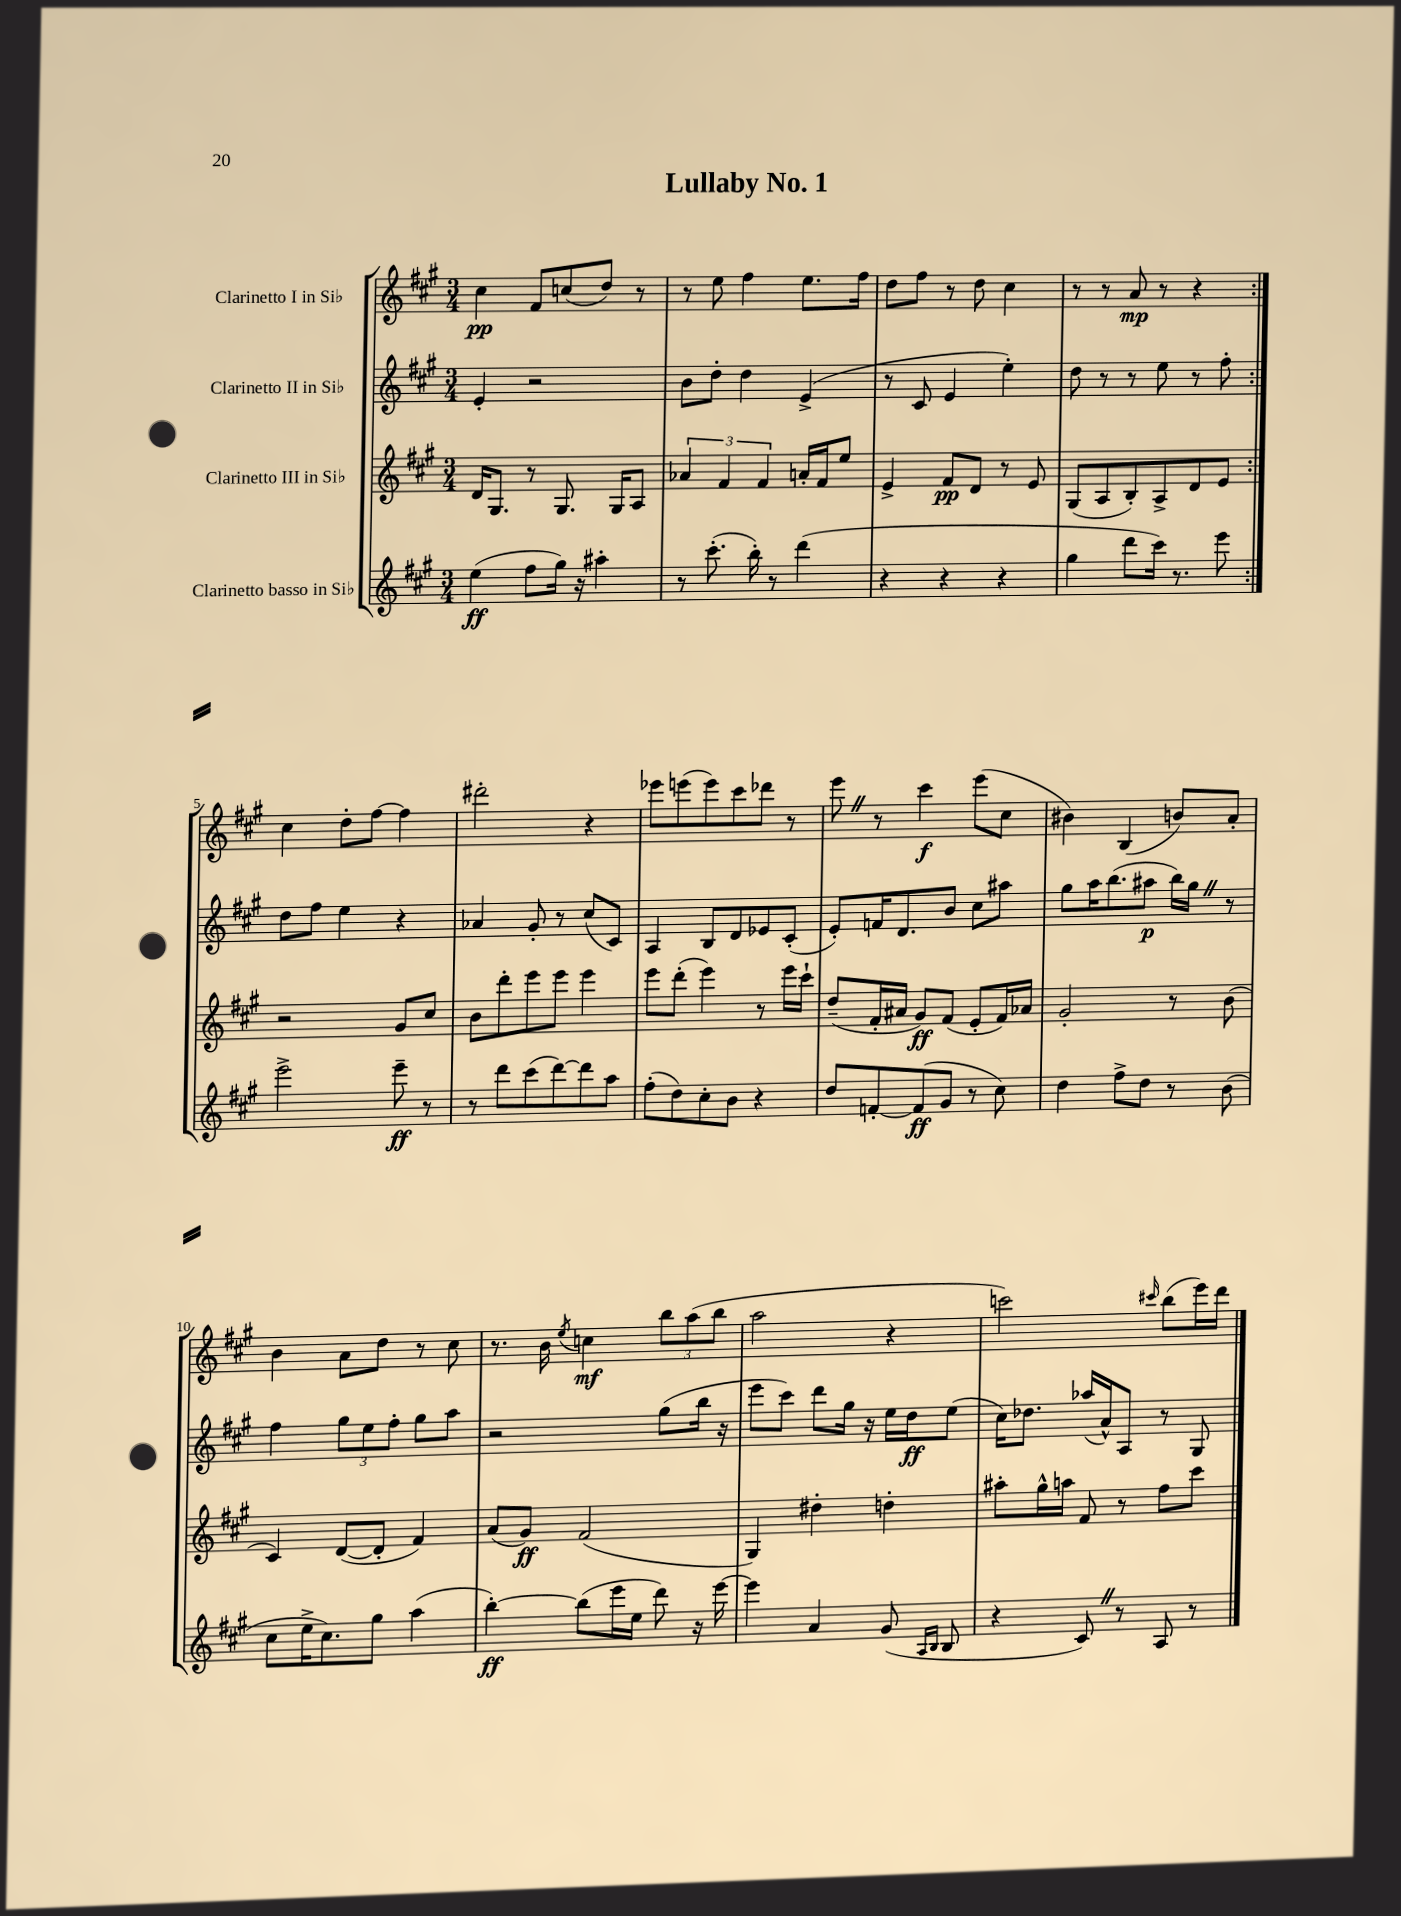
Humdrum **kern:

**kern	**kern	**kern	**kern
*staff4	*staff3	*staff2	*staff1
*clefG2	*clefG2	*clefG2	*clefG2
*k[f#c#g#]	*k[f#c#g#]	*k[f#c#g#]	*k[f#c#g#]
*M3/4	*M3/4	*M3/4	*M3/4
(4ee	16d	4e'	4cc#
.	8.G#	.	.
8ff#	8r	2r	8f#
16gg#)	8.G#	.	(8cc
16r	.	.	.
4aa#'	.	.	8dd)
.	16G#	.	.
.	8A	.	8r
=	=	=	=
8r	6a-	8b	8r
(8.ccc#'	.	8dd'	8ee
.	6f#	.	.
.	.	4dd	4ff#
16bb')	.	.	.
.	6f#	.	.
8r	.	.	.
(4ddd	16a'	(4e^	8.ee
.	16f#	.	.
.	8ee	.	.
.	.	.	16ff#
=	=	=	=
4r	4e^	8r	8dd
.	.	8c#	8ff#
4r	8f#	4e	8r
.	8d	.	8dd
4r	8r	4ee')	4cc#
.	8e	.	.
=	=	=	=
4gg#	(8G#	8dd	8r
.	8A	8r	8r
8ddd	8B')	8r	8a
16ccc#)	8A^	8ee	8r
8.r	.	.	.
.	8d	8r	4r
8eee	8e	8ff#'	.
=:|!	=:|!	=:|!	=:|!
2eee^	2r	8dd	4cc#
.	.	8ff#	.
.	.	4ee	8dd'
.	.	.	[8ff#
8eee~	8g#	4r	4ff#]
8r	8cc#	.	.
=	=	=	=
8r	8b	4a-	2ddd#'
8ddd	8ddd'	.	.
(8ccc#	8eee	8g#'	.
[8ddd)	8eee	8r	.
8ddd]	4eee	(8cc#	4r
8aa	.	8c#)	.
=	=	=	=
(8ff#'	8eee	4A	8eee-
8dd)	(8ddd'	.	(8eee
8cc#'	4eee)	8B	8eee)
8b	.	8d	8ccc#
4r	8r	8e-	8ddd-
.	16eee	(8c#'	8r
.	16ccc#`	.	.
=	=	=	=
8dd	(8dd~	8e')	8eee
[8f'	16f#'	16f	8r
.	16a#	8.d	.
(8f]	8g#)	.	4ccc#
8g#	(8f#	8b	.
8r	8e'	8cc#	(8eee
8cc#)	16f#)	8aa#	8cc#
.	16a-	.	.
=	=	=	=
4dd	2g#'	8gg#	4b#)
.	.	16aa	.
.	.	(8.bb	.
8ff#^	.	.	(4B
8dd	.	8aa#	.
8r	8r	16bb)	8b)
.	.	16gg#	.
(8b	(8b	8r	8a'
=	=	=	=
8cc#	4c#)	4ff#	4b
16ee^	.	.	.
8.cc#)	.	.	.
.	([8d	12gg#	8a
.	.	12ee	.
8gg#	8d']	.	8dd
.	.	12ff#'	.
(4aa	4f#)	8gg#	8r
.	.	8aa	8cc#
=	=	=	=
[4bb')	(8a	2r	8.r
.	8g#)	.	.
.	.	.	16b
.	.	.	8qee
(8bb]	(2f#	.	4cc
16eee	.	.	.
16ee	.	.	.
8ddd)	.	(8gg#	12bb
.	.	.	(12aa
16r	.	16bb	.
.	.	.	12bb
[16eee	.	16r	.
=	=	=	=
4eee]	4G#)	8eee	2aa
.	.	8ccc#)	.
4a	4dd#'	8ddd	.
.	.	16gg#	.
.	.	16r	.
(8g#	4dd'	16ee	4r
.	.	16dd	.
16qqA	.	.	.
16qqB	.	.	.
8B	.	(8ee	.
=	=	=	=
4r	8aa#'	16cc#)	2ccc)
.	.	8.dd-	.
.	16gg#^^	.	.
.	16aa	.	.
8c#)	8f#	(16aa-	.
.	.	16a^^)	.
8r	8r	8A	.
.	.	.	16qqccc#
8A	8ff#	8r	(8bb
8r	8ccc#	8G#	16eee)
.	.	.	16ddd
==	==	==	==
*-	*-	*-	*-
